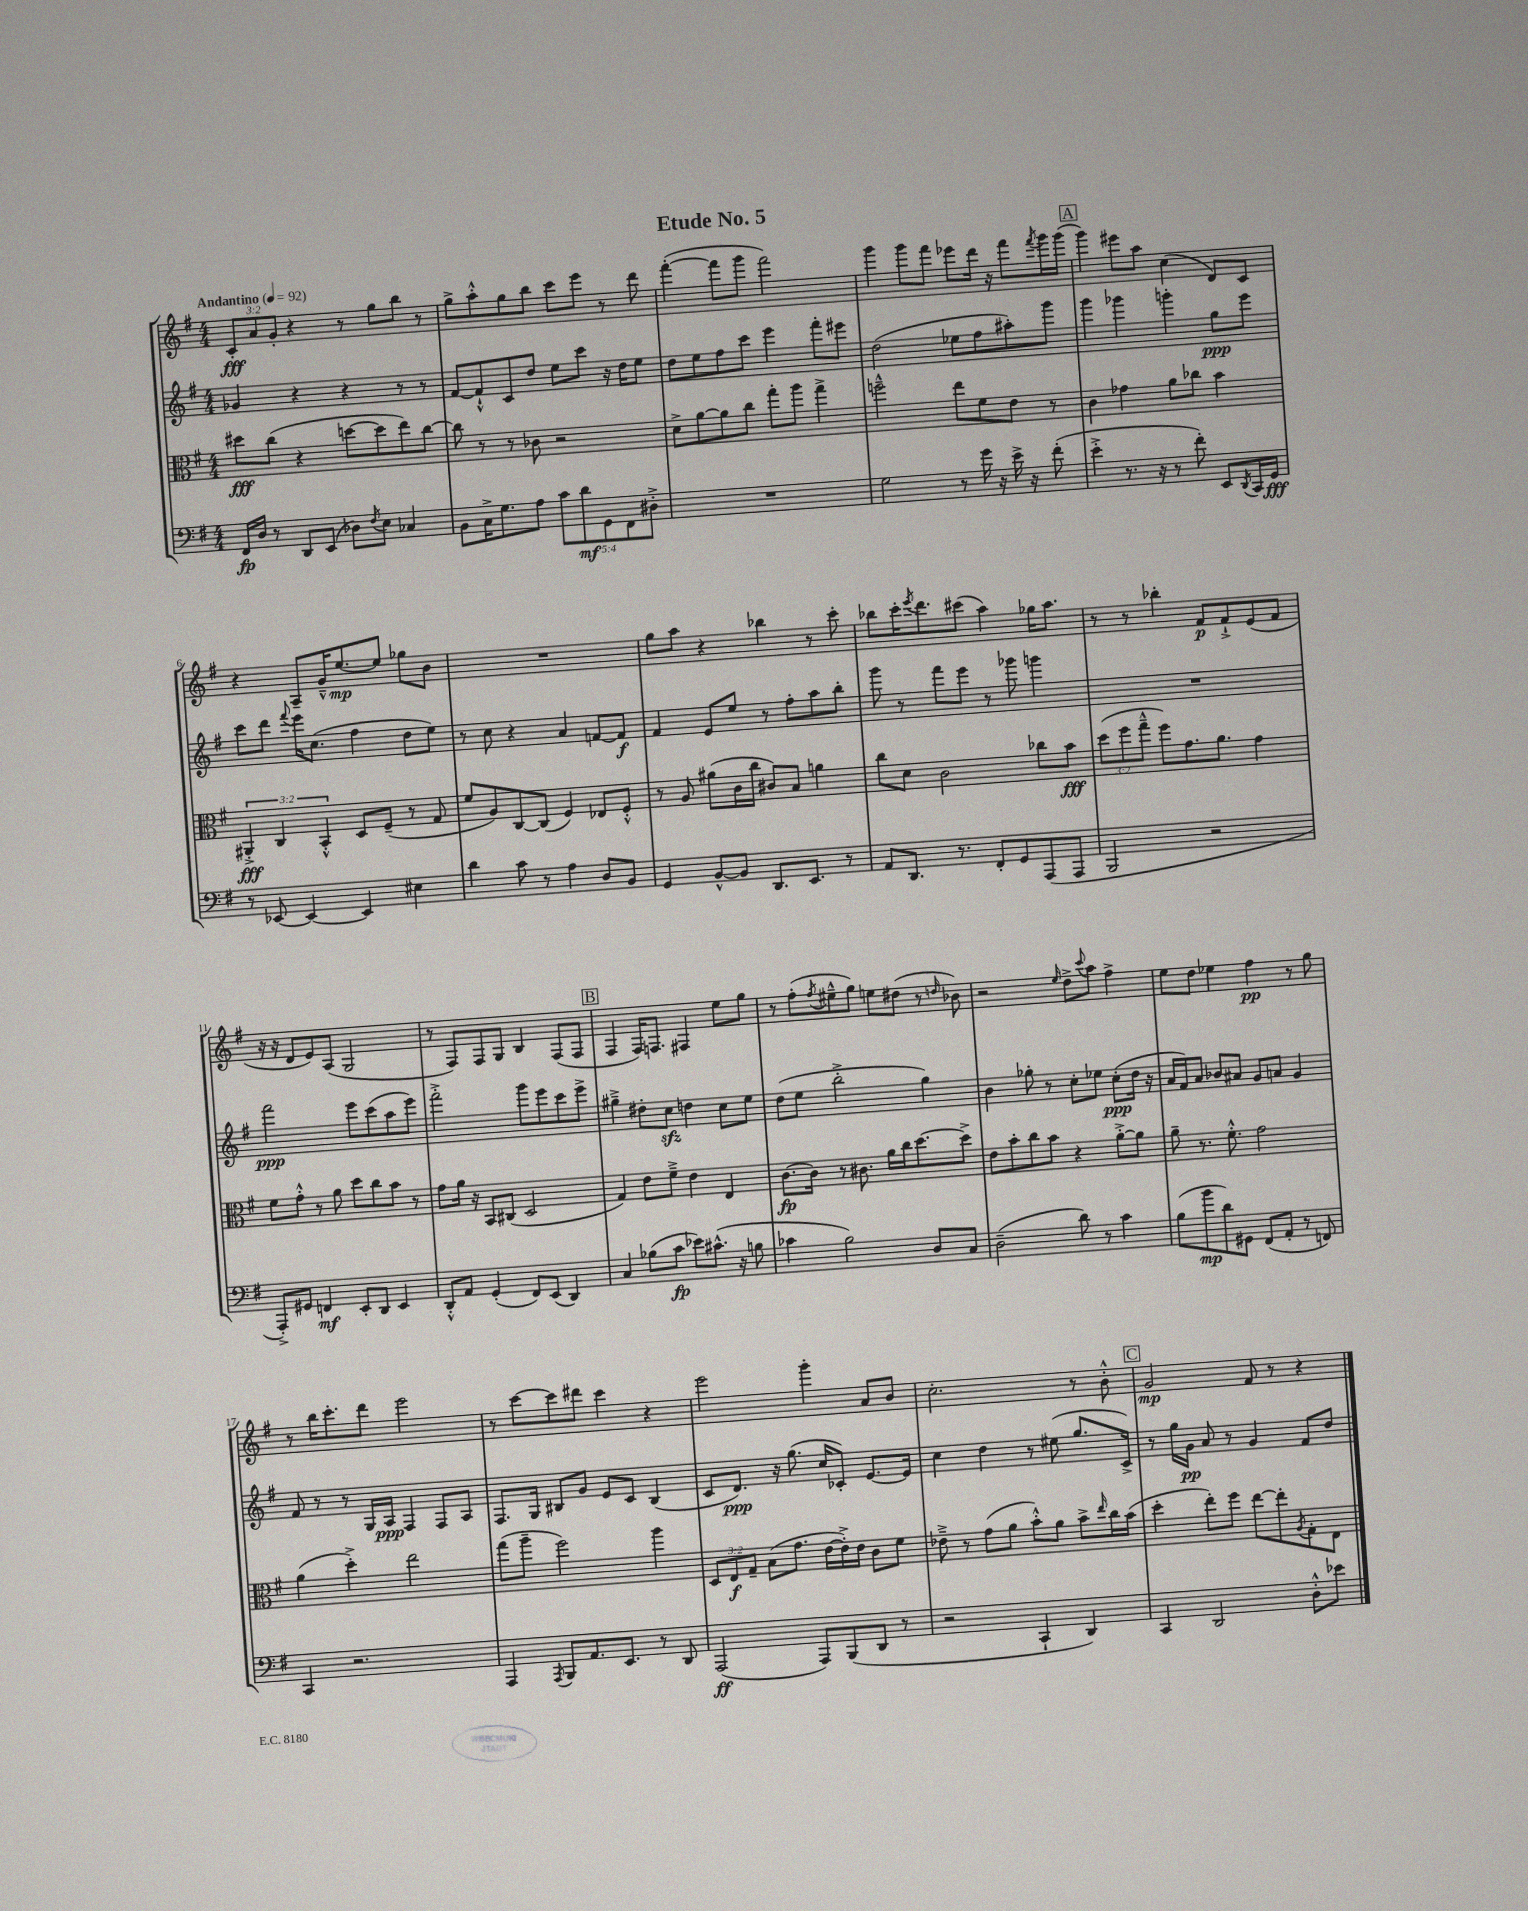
\header { title = "Etude No. 5" }
<<
\new StaffGroup <<
\new Staff = "s0" {
    \clef treble \key g \major \numericTimeSignature \time 4/4 \override Staff.TupletNumber.text = #tuplet-number::calc-fraction-text \tempo "Andantino" 4 = 92
    \tuplet 3/2 { c'8-.\fff a'8 g'8-. } r4 r8 g''8 b''8 r8 |
    g''8-> a''8-.-^ g''8 b''8 c'''8 e'''8 r8 d'''8 |
    fis'''4~-.( fis'''8 g'''8 fis'''2) |
    g'''4 g'''8 fis'''8 ees'''8 d'''16 r16 fis'''8 \acciaccatura { fis'''8 } g'''16 g'''16( |
    \mark \markup { \box "A" } g'''4) eis'''8 a''8 c''4( d'8) c'8 |
    r4 a8-- g'16---^ e''8.~\mp e''8 ges''8 b'8 |
    R1 |
    g''8 a''8 r4 bes''4 r8 c'''8-. |
    bes''8 c'''16-. \acciaccatura { e'''8 } d'''8. cis'''8( a''4) ges''16 a''8. |
    r8 r8 bes''4-. fis'8\p fis'8-!-> e'8( fis'8 |
    r16 r16 d'8 e'8) a8( g2 |
    r8 fis8) fis8 g8 b4 fis8( fis8 |
    \mark \markup { \box "B" } fis4 fis16) f8. fis4 e''8 g''8 |
    r8 fis''8-.( \acciaccatura { fis''8 } eis''8---^ g''8) e''8 dis''8( r8 \grace { d''16 } bes'8) |
    r2 \grace { e''16 } d''8-> \appoggiatura { c'''8 } a''8 fis''4-> |
    e''8 d''8 ees''4 fis''4\pp r8 g''8 |
    r8 b''16 c'''8.-. d'''8 e'''2 |
    r8 c'''8~ c'''8 dis'''8 c'''4 r4 |
    e'''2 g'''4-. a'8 b'8 |
    c''2.-. r8 b'8-.-^ |
    \mark \markup { \box "C" } g'2\mp fis'8 r8 r4 \bar "|." |
}
\new Staff = "s1" {
    \clef treble \key g \major \numericTimeSignature \time 4/4
    ges'4 r4 r4 r8 r8 |
    fis'8~ fis'8-!-^ c'8 d''8 e''8 c'''8 r16 d''16 e''8 |
    d''8 e''8 fis''8 c'''8 e'''4 fis'''8-. eis'''8 |
    d''2( ees''8 fis''8 ais''8-.) g'''8 |
    \mark \markup { \box "A" } g'''4 ges'''4 g'''4-. g''8\ppp e'''8 |
    c'''8 d'''8 \appoggiatura { fis'''8 } e'''16 c''8.( fis''4 d''8 e''8) |
    r8 c''8 r4 a'4 f'8~ f'8\f |
    fis'4 e'8 e''8 r8 fis''8-. a''8 b''8-. |
    g'''8 r8 fis'''8 e'''8 r8 ges'''8 g'''4 |
    R1 |
    fis'''2\ppp e'''8 c'''8( a''8 e'''8) |
    fis'''2-.-> g'''8 e'''8 c'''8 e'''8-> |
    \mark \markup { \box "B" } gis''4---> dis''8-. c''8\sfz d''4 c''8 e''8 |
    d''8( e''8 b''2-.-> g''4) |
    b'4 ges''8-. r8 c''8-. ees''8 c''8-.\ppp( d''16 r16 |
    a'16 fis'16) a'8 bes'8 ais'8 g'8 a'8 g'4 |
    fis'8 r8 r8 g16 a16\ppp fis4 fis8 a8 |
    fis8. g16 bis8 g'8 e'8 c'8 bis4( |
    c'8 d'8.\ppp) r16 g''8.( c''16 ces'8-.) e'8.~ e'16 |
    c''4 d''4 r8 eis''8( g''8. c'16->) |
    \mark \markup { \box "C" } r8 g''16 g'16\pp a'8 r8 g'4 fis'8 d''8 \bar "|." |
}
\new Staff = "s2" {
    \clef alto \key g \major \numericTimeSignature \time 4/4 \override Staff.TupletNumber.text = #tuplet-number::calc-fraction-text
    dis''8\fff c''8( r4 d''8~ d''8 e''8) c''8~ |
    c''8 r8 r8 ces'8 r2 |
    d'8-> a'8~ a'8 c''8 g''8-. a''8 g''4-> |
    f''2---^ e''8 fis'8 e'8 r8 |
    \mark \markup { \box "A" } c'4 ges'4 a'8 ces''8 b'4 |
    \tuplet 3/2 { ais,4-.->\fff c4 b,4-.-^ } d8 fis8--( r8 g8 |
    fis'8 a8) c8~ c8( fis4) ees8 fis8-.-^ |
    r8 a8 ais'8( c'16 c''16 cis'8) b8 a'4 |
    c''8 d'8 c'2 ces''8 b'8\fff |
    \tuplet 3/2 { d''8( fis''8 g''8---^ } fis''8) g'8. a'8. g'4 |
    fis'8 g'8-.-^ r8 a'8 d''8 c''8 b'8 r8 |
    g'8 a'16 r16 b,8 cis8( d2 |
    \mark \markup { \box "B" } g4) e'8 fis'8---> e'4 e4 |
    c'8.~\fp c'16 r8 cis'8. a'16 c''16 d''8.~ d''8-> |
    e'8 b'8-. c''8 b'8 r4 a'8~-.-> a'8 |
    a'8-- r8. fis'8.-.-^ g'2 |
    a'4( d''4-.->) e''2 |
    g''8( a''8-- fis''2) a''4 |
    \tuplet 3/2 { d8 e8\f g8-- } b8( g'8. e'16~ e'16-.->) e'16 c'8 fis'8 |
    ees'8---> r8 g'8( a'8 b'8-.-^) a'8 b'8-> \grace { e''16 } c''16 b'16( |
    \mark \markup { \box "C" } d''4-. e''8-.) fis''8 e''8~ e''8-. \acciaccatura { a8 } g8-. e8 \bar "|." |
}
\new Staff = "s3" {
    \clef bass \key g \major \numericTimeSignature \time 4/4 \override Staff.TupletNumber.text = #tuplet-number::calc-fraction-text
    fis,16\fp d16 r8 d,8 e,8( des8) \acciaccatura { fis8 } e8 ces4 |
    b,8 c16-> g8. a8 \tuplet 5/4 { c'8 d'8\mf g,8 fis,8 dis8-.-> } |
    R1 |
    g2 r8 g'16 r16 e'16-> r16 fis'8-.( |
    \mark \markup { \box "A" } e'4-.-> r8. r16 r8 fis'8-.) e,8 \acciaccatura { d,8 } c,16 g,16\fff |
    r8 ees,8~ ees,4~ ees,4 eis4 |
    d'4 c'8 r8 a4 d8 b,8 |
    g,4 b,8~-^ b,8 d,8. e,8. r8 |
    a,8 d,8. r8. fis,8-. g,8 a,,8( a,,8 |
    b,,2 r2 |
    a,,8-.->) gis,8 f,4\mf e,8-. d,8 e,4 |
    d,8-.-^ a,8 g,4-.( fis,8) e,8( d,4) |
    \mark \markup { \box "B" } c4 bes8( c'8\fp ees'8) cis'8.-^( r16 b8 |
    ces'4 b2) d8 c8 |
    d2--( d'8) r8 c'4 |
    b8( b'8\mp d'8) gis,8 fis,8( a,8-. r8 f,8) |
    c,4 r2. |
    a,,4 \acciaccatura { a,,8 } b,,8 a,8. e,8. r8 d,8 |
    a,,2\ff( a,,8) b,,8( d,8 r8 |
    r2 c,4-! d,4) |
    \mark \markup { \box "C" } c,4 d,2 d8-.-^ ees'8 \bar "|." |
}
>>
>>
